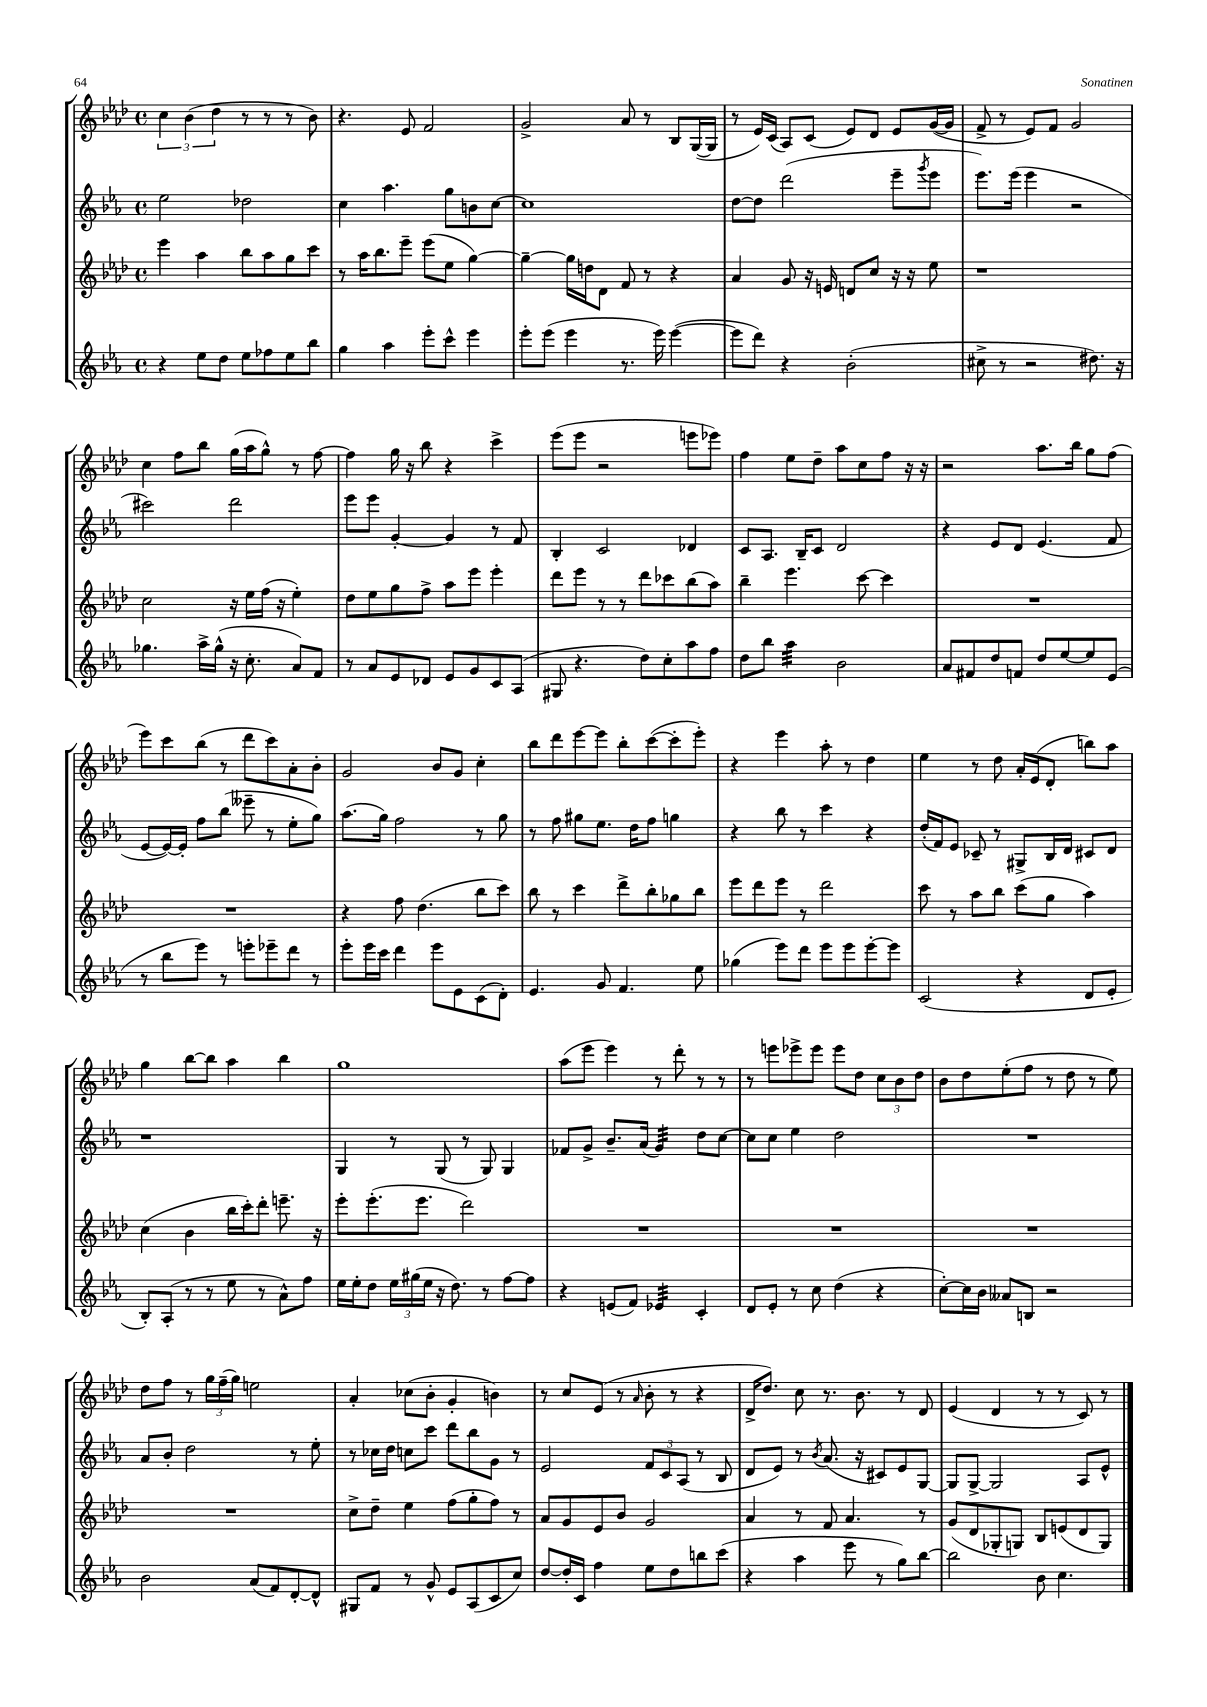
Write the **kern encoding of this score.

**kern	**kern	**kern	**kern
*staff4	*staff3	*staff2	*staff1
*clefG2	*clefG2	*clefG2	*clefG2
*k[b-e-a-]	*k[b-e-a-d-]	*k[b-e-a-]	*k[b-e-a-d-]
*M4/4	*M4/4	*M4/4	*M4/4
*met(c)	*met(c)	*met(c)	*met(c)
4r	4eee-	2ee-	6cc
.	.	.	(6b-
8ee-	4aa-	.	.
.	.	.	6dd-
8dd	.	.	.
8ee-	8bb-	2dd-	8r
8ff-	8aa-	.	8r
8ee-	8gg	.	8r
8bb-	8ccc	.	8b-)
=	=	=	=
4gg	8r	4cc	4.r
.	16aa-	.	.
.	8.bb-	.	.
4aa-	.	4.aa-	.
.	8eee-~	.	8e-
8eee-'	(8eee-	.	2f
8ccc^^	8ee-	8gg	.
4eee-	[4gg)	8b	.
.	.	[8cc	.
=	=	=	=
8eee-'	4gg~_	1cc]	2g^
(8eee-	.	.	.
4eee-	16gg]	.	.
.	16dd	.	.
.	8d-	.	.
8.r	8f	.	8a-
.	8r	.	8r
16eee-)	.	.	.
([4eee-	4r	.	8B-
.	.	.	([16G
.	.	.	16G]
=	=	=	=
8eee-]	4a-	[8dd	8r
8ddd)	.	8dd]	16e-)
.	.	.	(16c
4r	8g	(2ddd	8A-)
.	16r	.	(8c
.	16e	.	.
(2b-'	8d	.	8e-)
.	8cc	.	8d-
.	16r	8eee-~	8e-
.	16r	.	.
.	.	8qggg	.
.	8ee-	8eee-	([16g
.	.	.	16g]
=	=	=	=
8cc#^	1r	8.eee-)	8f^
8r	.	.	8r
.	.	(16eee-	.
2r	.	4eee-	8e-)
.	.	.	8f
.	.	2r	2g
8.dd#)	.	.	.
16r	.	.	.
=	=	=	=
4.gg-	2cc	2ccc#)	4cc
.	.	.	8ff
16aa-^	.	.	8bb-
(16gg-^^	.	.	.
16r	16r	2ddd	(16gg
8.cc'	16ee-	.	16aa-
.	(16ff	.	8gg^^)
.	16r	.	.
8a-)	4ee-')	.	8r
8f	.	.	[8ff
=	=	=	=
8r	8dd-	8eee-	4ff]
8a-	8ee-	8eee-	.
8e-	8gg	[4g'	16gg
.	.	.	16r
8d-	8ff^	.	8bb-
8e-	8aa-	4g]	4r
8g	8eee-	.	.
8c	4eee-'	8r	4ccc^
(8A-	.	8f	.
=	=	=	=
8G#	8ddd-	4B-'	(8eee-
4.r	8eee-	.	8eee-
.	8r	2c	2r
.	8r	.	.
8dd)	8ddd-	.	.
8cc'	8ccc-	.	.
8aa-	(8bb-	4d-	8eee
8ff	8aa-)	.	8eee-)
=	=	=	=
8dd	4bb-~	8c	4ff
8bb-	.	8.A-	.
4aa-	4.eee-	.	8ee-
.	.	16B-~	.
.	.	8c	8dd-~
2b-	.	2d	8aa-
.	[8ccc	.	8cc
.	4ccc]	.	8ff
.	.	.	16r
.	.	.	16r
=	=	=	=
8a-	1r	4r	2r
8f#	.	.	.
8dd	.	8e-	.
8f	.	8d	.
8dd	.	(4.e-	8.aa-
[8ee-	.	.	.
.	.	.	16bb-
8ee-]	.	.	8gg
(8e-	.	8f	(8ff
=	=	=	=
8r	1r	[8e-	8eee-)
8bb-	.	16e-_)	8ccc
.	.	16e-']	.
8eee-)	.	8ff	(8bb-
8r	.	(8bb-	8r
8eee'	.	8eee--~	8ddd-
8eee-~	.	8r	8ccc)
8ddd	.	8ee-'	8a-'
8r	.	8gg)	8b-'
=	=	=	=
8eee-'	4r	(8.aa-	2g
16eee-	.	.	.
16ccc	.	16gg)	.
4ddd	8ff	2ff	.
.	(4.dd-	.	.
8eee-	.	.	8b-
8e-	.	.	8g
(8c	8bb-	8r	4cc'
8d')	8ccc)	8gg	.
=	=	=	=
4.e-	8bb-	8r	8bb-
.	8r	8ff	8ddd-
.	4ccc	8gg#	[8eee-
8g	.	8.ee-	8eee-]
4.f	8ddd-^	.	8bb-'
.	.	16dd	.
.	8bb-'	8ff	([8ccc
.	8gg-	4gg	8ccc']
8ee-	8bb-	.	8eee-')
=	=	=	=
(4gg-	8eee-	4r	4r
.	8ddd-	.	.
8eee-)	8eee-	8bb-	4eee-
8ddd	8r	8r	.
8eee-	2ddd-	4ccc	8aa-'
8eee-	.	.	8r
[8eee-'	.	4r	4dd-
8eee-]	.	.	.
=	=	=	=
(2c	8ccc	(16dd'	4ee-
.	.	16f)	.
.	8r	8e-	.
.	8aa-	8c-~	8r
.	8bb-	8r	8dd-
4r	(8ccc	8G#^	16a-'
.	.	.	(16e-
.	8gg	16B-	8d-'
.	.	16d	.
8d	4aa-)	8c#	8bb)
8e-'	.	8d	8aa-
=	=	=	=
8B-')	(4cc	1r	4gg
(8A-'	.	.	.
8r	4b-	.	[8bb-
8r	.	.	8bb-]
8ee-	16bb-	.	4aa-
.	16ccc')	.	.
8r	8ddd-'	.	.
8a-^^)	8.eee~	.	4bb-
8ff	.	.	.
.	16r	.	.
=	=	=	=
16ee-	8eee-'	4G	1gg
16ee-'	.	.	.
8dd	(8.eee-'	.	.
24ee-	.	8r	.
(24gg#	.	.	.
.	8.eee-	.	.
24ee-	.	.	.
16r	.	(8G	.
8.dd)	.	.	.
.	2ddd-)	8r	.
8r	.	8G)	.
[8ff	.	4G	.
8ff]	.	.	.
=	=	=	=
4r	1r	8f-	(8aa-
.	.	8g^	8eee-
(8e	.	8.b-~	4eee-)
8f)	.	.	.
.	.	(16a-	.
4e-	.	4g)	8r
.	.	.	8ddd-'
4c'	.	8dd	8r
.	.	[8cc	8r
=	=	=	=
8d	1r	8cc]	8r
8e-'	.	8cc	8eee
8r	.	4ee-	8eee-^
8cc	.	.	8eee-
(4dd	.	2dd	8eee-
.	.	.	8dd-
4r	.	.	12cc
.	.	.	12b-
.	.	.	12dd-
=	=	=	=
[8cc')	1r	1r	8b-
16cc]	.	.	8dd-
16b-	.	.	.
8a--	.	.	(8ee-'
8B	.	.	8ff
2r	.	.	8r
.	.	.	8dd-
.	.	.	8r
.	.	.	8ee-)
=	=	=	=
2b-	1r	8a-	8dd-
.	.	8b-'	8ff
.	.	2dd	8r
.	.	.	24gg
.	.	.	(24ff~
.	.	.	24gg)
(8a-	.	.	2ee
8f)	.	.	.
[8d'	.	8r	.
8d^^]	.	8ee-'	.
=	=	=	=
8G#	8cc^	8r	4a-'
8f	8dd-~	16cc-	.
.	.	16dd	.
8r	4ee-	8cc	(8cc-
8g^^	.	8ccc	8b-'
8e-	(8ff	8ddd	4g'
(8A-	8gg'	8bb-	.
8c	8ff)	8g	4b)
8cc)	8r	8r	.
=	=	=	=
[8dd	8a-	2e-	8r
16dd']	8g	.	8cc
16c	.	.	.
4ff	8e-	.	(8e-
.	8b-	.	8r
.	.	.	16qqa-
8ee-	2g	12f	8b-'
.	.	12c	.
8dd	.	.	8r
.	.	(12A-	.
8bb	.	8r	4r
(8ccc	.	8B-	.
=	=	=	=
4r	4a-	8d	16d-^
.	.	.	8.dd-)
.	.	8e-)	.
4aa-	8r	8r	8cc
.	.	8qb-	.
.	8f	(8.a-	8.r
8eee-	4.a-	.	.
.	.	16r	8.b-
8r	.	8c#)	.
8gg)	.	8e-	8r
[8bb-	8r	[8G	8d-
=	=	=	=
2bb-]	(8g	8G]	(4e-
.	8d-	[8G^	.
.	8G-'	2G]	4d-
.	8G)	.	.
8b-	8B-	.	8r
4.cc	(8e	.	8r
.	8d-	8A-	8c)
.	8G)	8e-^^	8r
==	==	==	==
*-	*-	*-	*-
